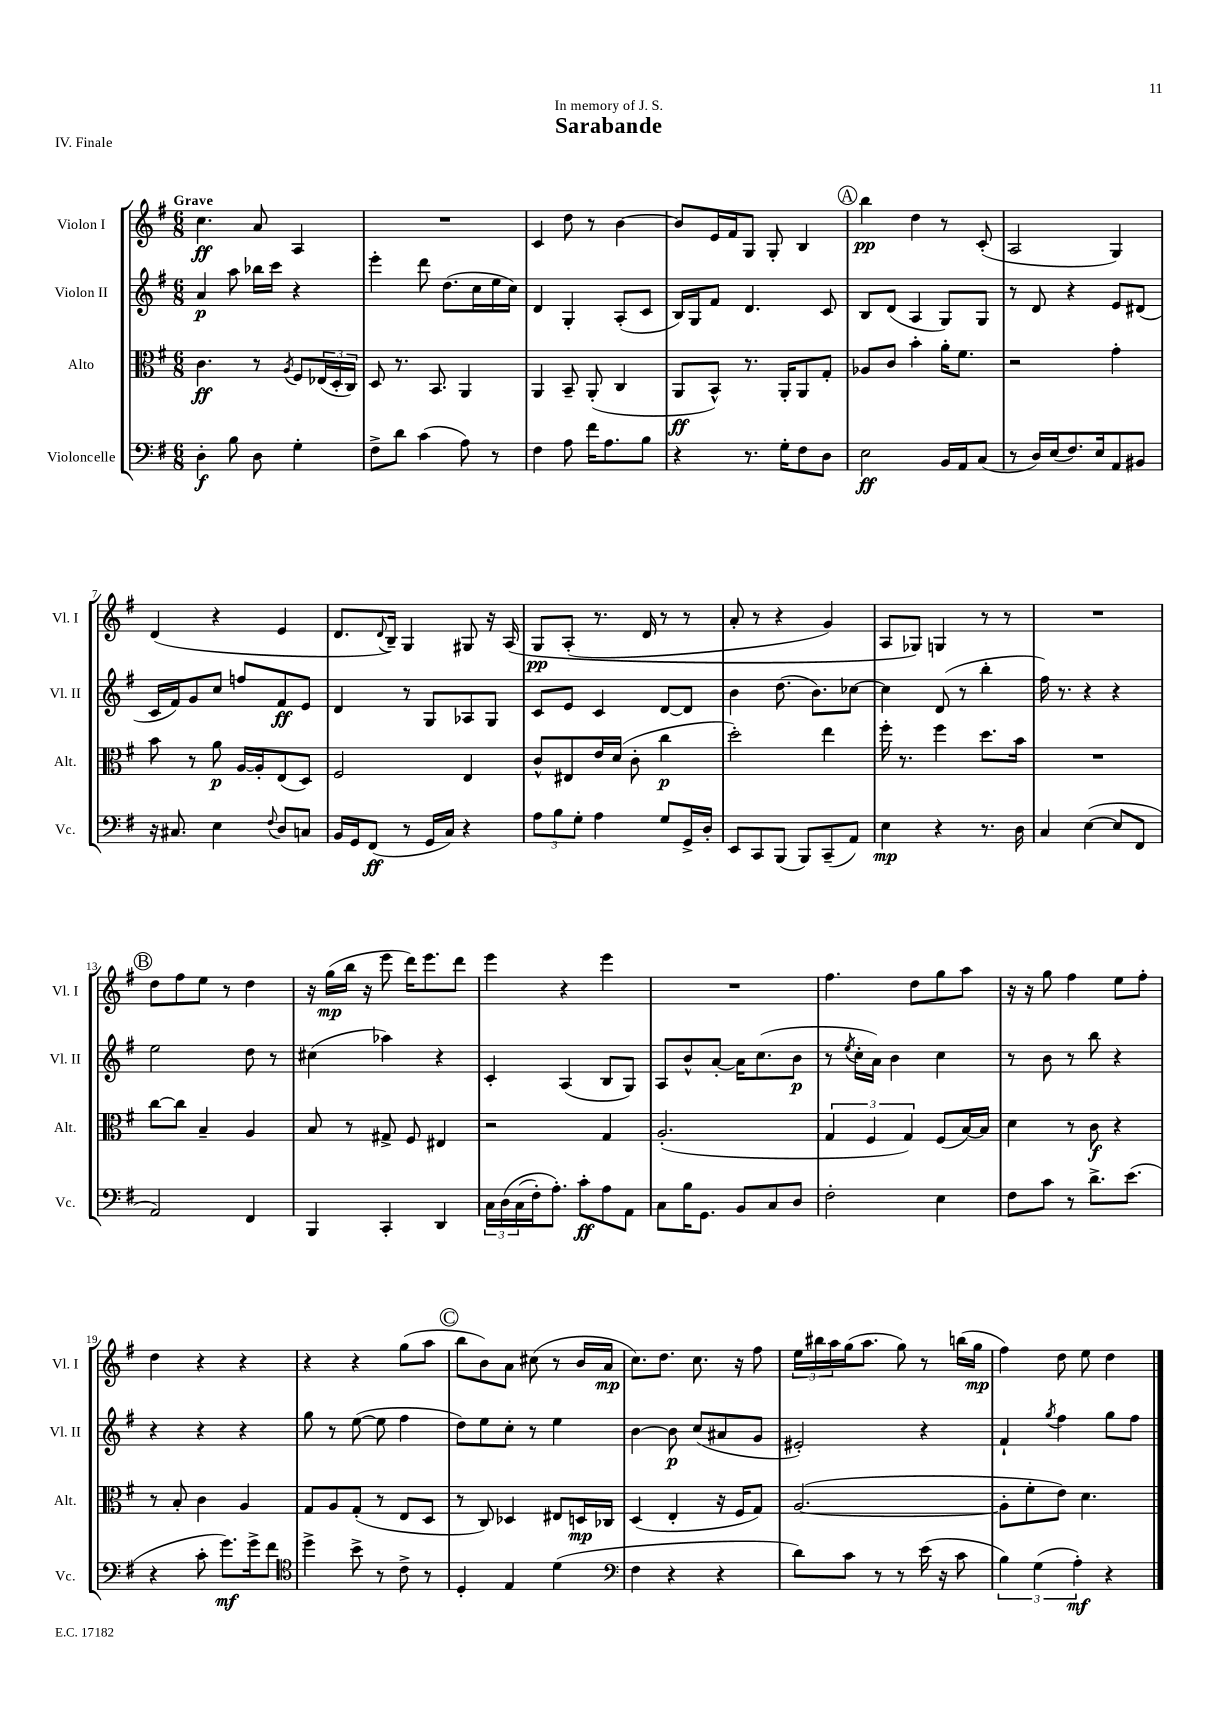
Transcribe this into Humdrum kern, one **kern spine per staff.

**kern	**kern	**kern	**kern
*staff4	*staff3	*staff2	*staff1
*clefF4	*clefC3	*clefG2	*clefG2
*k[f#]	*k[f#]	*k[f#]	*k[f#]
*M6/8	*M6/8	*M6/8	*M6/8
4D'	4.c	4a	4.cc
8B	.	8aa	.
8D	8r	16bb-	8a
.	.	16ccc	.
.	8qA	.	.
4G'	8F#	4r	4A
.	(24E-	.	.
.	24D'	.	.
.	24C)	.	.
=	=	=	=
8F#^	8D	4eee'	2.r
8d	8.r	.	.
(4c	.	8ddd	.
.	8.BB	.	.
.	.	(8.dd	.
8A)	4AA	.	.
.	.	16cc	.
8r	.	16ee	.
.	.	16cc)	.
=	=	=	=
4F#	4AA	4d	4c
8A	8BB~	4G'	8dd
16f#	(8AA'	.	8r
8.A	.	.	.
.	4C	(8A'	[4b
8B	.	8c	.
=	=	=	=
4r	8AA	16B)	8b]
.	.	16G	.
.	8BB^^)	8f#	16e
.	.	.	16f#
8.r	8.r	4.d	8G
.	.	.	8G'
16G'	16AA'	.	.
8F#	8AA	.	4B
8D	8G'	8c	.
=	=	=	=
2E	8A-	8B	4bb
.	8c	(8d	.
.	4b'	4A	4dd
16BB	16a'	8G)	8r
16AA	8.f#	.	.
(8C	.	8G	(8c'
=	=	=	=
8r	2r	8r	2A
16D)	.	8d	.
(16E	.	.	.
8.F#)	.	4r	.
16E	.	.	.
8AA	4g'	8e	4G)
8BB#	.	(8d#	.
=	=	=	=
16r	8b	16c	(4d
8.C#	.	16f#)	.
.	8r	8g	.
4E	8a	8cc	4r
.	[16A	8ff	.
.	16A']	.	.
8qqF#	.	.	.
8D	(8E	8f#	4e
8C	8D)	8e	.
=	=	=	=
16BB	2F#	4d	8.d
16GG	.	.	.
(8FF#	.	.	.
.	.	.	8qqd
.	.	.	16B~)
8r	.	8r	4G
16GG	.	8G	.
16C)	.	.	.
4r	4E	8A-	8G#
.	.	8G	16r
.	.	.	&(16A
=	=	=	=
12A	8c^^	8c	8G
12B	.	.	.
.	8E#	8e	(8A'
12G'	.	.	.
4A	16e	4c	8.r
.	(16d	.	.
.	8c'	.	.
.	.	.	16d
8G	4cc	[8d	8r
16GG^	.	8d]	8r
16D'	.	.	.
=	=	=	=
8EE	2dd')	4b	8a'
8CC	.	.	8r
(8BBB	.	(8.dd	4r
8BBB)	.	.	.
.	.	8.b)	.
(8CC~	4ee	.	4g)
8AA)	.	[8cc-	.
=	=	=	=
4E	16ff#'	4cc-]	8A
.	8.r	.	.
.	.	.	8G-&)
4r	4ff#	(8d	4G
.	.	8r	.
8.r	8.dd	4bb'	8r
.	.	.	8r
16D	16b	.	.
=	=	=	=
4C	2.r	16ff#)	2.r
.	.	8.r	.
([4E	.	4r	.
8E]	.	4r	.
8FF#	.	.	.
=	=	=	=
2AA)	[8cc	2ee	8dd
.	8cc]	.	8ff#
.	4B~	.	8ee
.	.	.	8r
4FF#	4A	8dd	4dd
.	.	8r	.
=	=	=	=
4BBB	8B	(4cc#	16r
.	.	.	(16gg
.	8r	.	16bb
.	.	.	16r
4CC'	8G#^	4aa-)	8eee
.	8F#	.	16ddd)
.	.	.	8.eee
4DD	4E#	4r	.
.	.	.	8ddd
=	=	=	=
24C	2r	4c'	4eee
&(24D	.	.	.
(24C	.	.	.
16F#')	.	.	.
8.A'&)	.	.	.
.	.	(4A	4r
8c'	.	.	.
8A	4G	8B	4eee
8AA	.	8G)	.
=	=	=	=
8C	(2.A'	8A	2.r
16B	.	8b^^	.
8.GG	.	.	.
.	.	[8a'	.
8BB	.	16a]	.
.	.	(8.cc	.
8C	.	.	.
8D	.	8b	.
=	=	=	=
2F#'	6G	8r	4.ff#
.	.	8qee	.
.	.	16cc'	.
.	6F#	.	.
.	.	16a)	.
.	.	4b	.
.	6G)	.	.
.	.	.	8dd
4E	(8F#	4cc	8gg
.	[16B)	.	8aa
.	16B]	.	.
=	=	=	=
8F#	4d	8r	16r
.	.	.	16r
8c	.	8b	8gg
8r	8r	8r	4ff#
8.d^	8c	8bb	.
.	4r	4r	8ee
(8.e	.	.	.
.	.	.	8ff#'
=	=	=	=
4r	8r	4r	4dd
.	8B'	.	.
8c'	4c	4r	4r
8.g)	.	.	.
.	4A	4r	4r
16g^	.	.	.
8f#	.	.	.
=	=	=	=
*clefC4	*	*	*
4dd^	8G	8gg	4r
.	8A	8r	.
8b^	(8G'	([8ee	4r
8r	8r	8ee]	.
8c^	8E	4ff#	(8gg
8r	8D	.	8aa
=	=	=	=
4D'	8r	8dd)	8bb
.	8C)	8ee	8b)
4E	4D-	8cc'	8a
.	.	8r	(8cc#
(4d	8E#	4ee	8r
.	16D	.	16b
.	16C-	.	16a
=	=	=	=
*clefF4	*	*	*
4F#	(4D	[4b	8.cc)
.	.	.	8.dd
4r	4E'	8b]	.
.	.	(8cc	8.cc
4r	16r	8a#	.
.	16F#	.	16r
.	8G)	8g	8ff#
=	=	=	=
8d)	([2.A	2e#')	24ee
.	.	.	24bb#
.	.	.	24aa
8c	.	.	(16gg
.	.	.	8.aa
8r	.	.	.
8r	.	.	8gg)
(16e	.	4r	8r
16r	.	.	.
8c	.	.	(16bb
.	.	.	16gg
=	=	=	=
6B)	8A']	4f#`	4ff#)
.	8f#'	.	.
(6G	.	.	.
.	.	8qgg	.
.	8e)	4ff#	8dd
6A')	.	.	.
.	4.d	.	8ee
4r	.	8gg	4dd
.	.	8ff#	.
==	==	==	==
*-	*-	*-	*-
